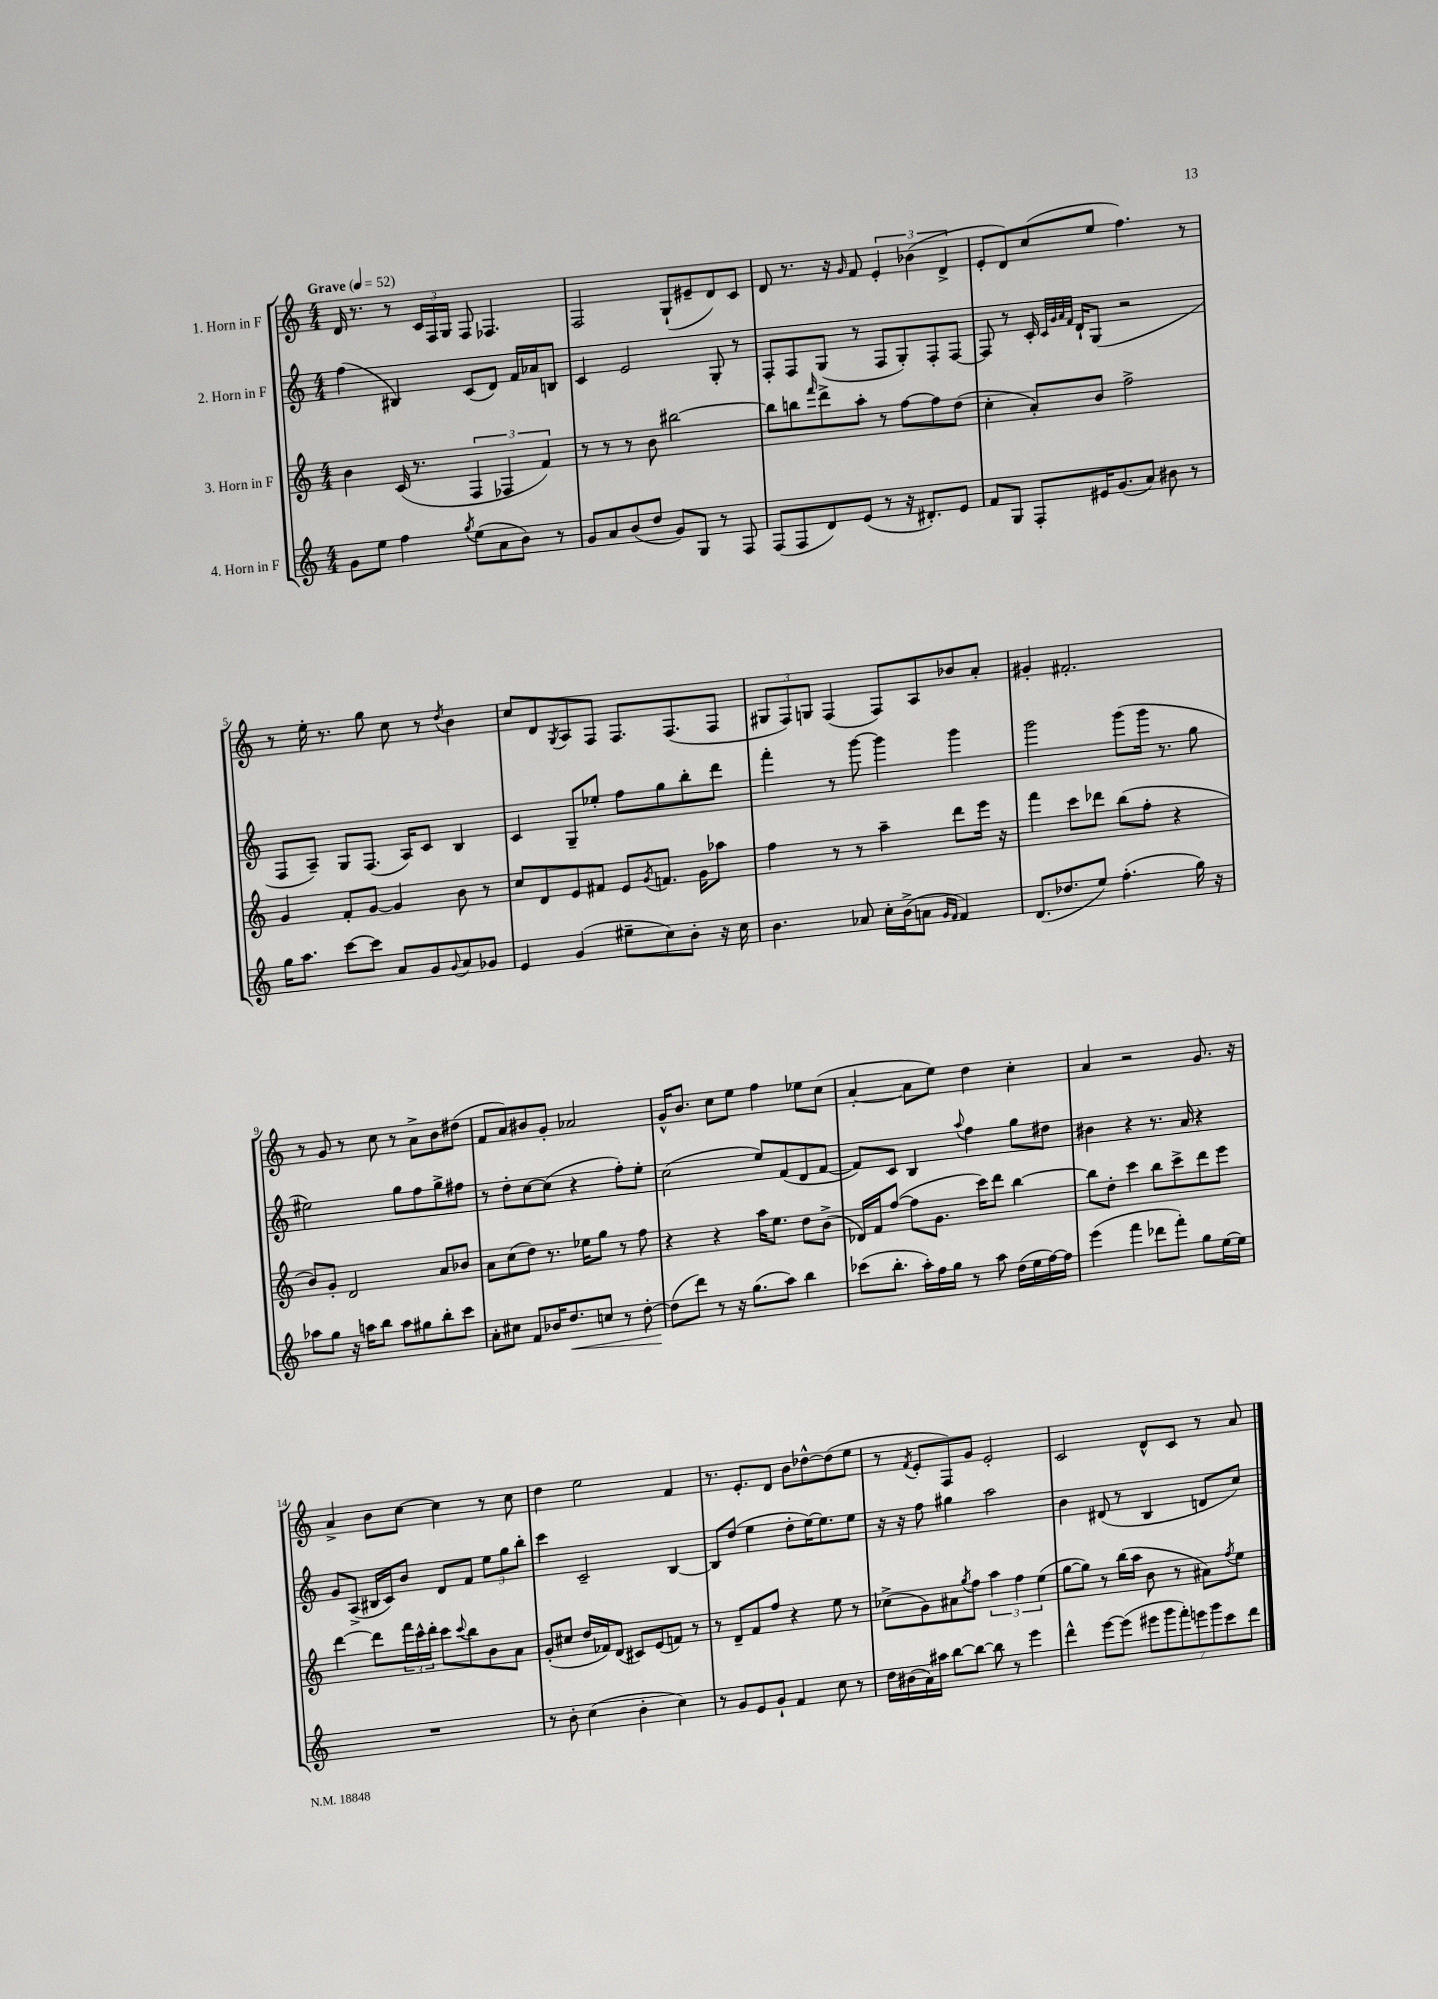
<<
\new StaffGroup <<
\new Staff = "s0" \with { instrumentName = "1. Horn in F" } {
    \clef treble \key c \major \numericTimeSignature \time 4/4 \tempo "Grave" 4 = 52
    d'16 r8. r8 \tuplet 3/2 { c'16 f16 g16 } f8 fes4. |
    f2 g8-!( eis'8-- d'8) c'8 |
    d'8 r8. r16 \grace { g'16 } f'8 \tuplet 3/2 { e'4-. bes'4( d'4-> } |
    e'8-. d'8) c''8( e''8 f''4.) r8 |
    r8 e''16-. r8. g''8 c''8 r8 \acciaccatura { d''8 } b'4 |
    c''8 d'8 \acciaccatura { g8 } a8 f8 f8. f8.( f8 |
    \tuplet 3/2 { gis8 f8) g8 } f4( f8) a8 bes'8 a'8-. |
    gis'4-. fis'2.-. |
    r8 g'8 r8 c''8 r8 a'8-> b'8 dis''8( |
    f'8 a'8) bis'8 g'8-. aes'2 |
    g'16-^ b'8. c''8 e''8 f''4 ees''8 c''8( |
    a'4~-. a'8 e''8) d''4 c''4-. |
    a'4 r2 g'8. r16 |
    a'4-> b'8 c''8~ c''4 r8 c''8 |
    d''4 e''2 f'4 |
    r8. e'8.-. d'8 b'8 des''8~-^ des''8( e''8 |
    r8 \acciaccatura { f'8 } e'8-. f8) g'8 e'2-. |
    c'2 d'8-^ c'8 r8 a'8 \bar "|." |
}
\new Staff = "s1" \with { instrumentName = "2. Horn in F" } {
    \clef treble \key c \major \numericTimeSignature \time 4/4
    f''4( bis4) c'8( d'8) f'16 aes'16 b8 |
    c'4 e'2 g8-. r8 |
    f8-. f8 g8( r8 f8 g8-.) f8-. f8~ |
    f8 r8 c'16-. \grace { c'32 g'32 a'32 f'32 } d'16-! g8( r2 |
    f8 a8--) g8 f8.( a16) c'8 b4 |
    c'4 g8-- ees''8-. f''8 g''8 b''8-. d'''8 |
    f'''4-. r8 g'''8~ g'''4 g'''4 |
    g'''2 g'''8( g'''16 r8. g''8 |
    eis''2) g''8 f''8 g''8-> fis''8 |
    r8 d''8-. c''8~ c''8( r4 f''8-.) e''8-. |
    c''2( e''8) f'8( d'8 f'8~ |
    f'8) c'8 b4 \appoggiatura { a''8 } f''4 g''8 dis''8 |
    bis'4 r4 r8. a'16 r4 |
    g'8 a8->( bis16 c'16) b'8 d'8 f'8 \tuplet 3/2 { e''8 g''8 b''8-. } |
    c'''4 c'2-- b4~ |
    b8 d''8( e''4 d''8-. e''16~) e''8. e''8 |
    r16 r16 f''8 gis''4 a''2 |
    b'4 dis'8( r8 b4 d'8 c''8) \bar "|." |
}
\new Staff = "s2" \with { instrumentName = "3. Horn in F" } {
    \clef treble \key c \major \numericTimeSignature \time 4/4
    b'4 c'16( r8. \tuplet 3/2 { f4 fes4 f'4) } |
    r8 r8 r8 b'8 bis''2~ |
    bis''8 b''8 \grace { f'''16 } d'''8-> a''8-. r8 f''8~ f''8 d''8( |
    c''4-. a'8-.) b'8 f''2-> |
    g'4 f'8-. g'8~ g'4 b'8 r8 |
    c''8 d'8 e'8 fis'8 e'8 \acciaccatura { g'8 } f'8. g'16 aes''8 |
    f''4 r8 r8 a''4-- d'''8 e'''16 r16 |
    f'''4 c'''8 des'''8 b''8( f''8-. r4 |
    b'8) g'8-. d'2 a'8 bes'8 |
    a'8 c''8( d''8) r8. ees''16 g''8 r8 f''8 |
    r4 r4 a''16 e''8. d''8 b'8->( |
    des'16) f'16 f''8~( f''8 g'8. c'''16) d'''8 b''4~ |
    b''8 d''8-. c'''4 b''8 c'''8-> d'''8 e'''8 |
    d'''4~ d'''8 \tuplet 3/2 { f'''16 c'''16-^ d'''16-. } c'''8 \appoggiatura { c'''8 } b''8 b'8 a'8 |
    g'8-.( cis''8 d''16 fes'16) d'8( cis'8) e'8( f'8) r8 |
    r8 d'8-- f'8 f''8 r4 e''8 r8 |
    ces''8->( g'8) ais'8 \acciaccatura { g''8 } f''8 \tuplet 3/2 { a''4 f''4 e''4( } |
    g''8~ g''8) r8 b''16( a''16 b'8 r8 ais'8) \acciaccatura { f''8 } e''8 \bar "|." |
}
\new Staff = "s3" \with { instrumentName = "4. Horn in F" } {
    \clef treble \key c \major \numericTimeSignature \time 4/4
    g'8 e''8 f''4 \acciaccatura { g''8 } e''8( a'8 b'8) r8 |
    g'8 a'8 b'8( d''8 g'8) g8 r8 f8 |
    f8( f8 d'8) e'8( r8 r16 dis'8.-.) e'8 |
    f'8 g8 f8-. eis'16 g'8.( a'8) bis'8 r8 |
    g''16 a''8. c'''8~ c'''8 a'8 g'8 \appoggiatura { g'8 } a'8 ges'8 |
    e'4 g'4( eis''8-- c''8) b'8-. r16 c''16 |
    b'4. aes'8 c''16-. b'16->( a'8 \grace { g'16 f'16 } f'4) |
    d'8.( des''8. e''8) f''4.-.( g''16) r16 |
    aes''8 g''8 r16 a''16 b''8 a''8 gis''8 b''8-. c'''8 |
    a'8-. cis''8 f'8 bes'16 d''8.\< c''8 r8 d''8~-. |
    d''8\!( d'''8) r8 r16 g''8.( a''8) b''4 |
    ces'''8( b''8.-. a''16-.) f''16 g''16 r8 a''8 d''16( e''16 f''16~) f''16 |
    e'''4( f'''4 des'''8 f'''8-.) g''8 e''16~ e''16 |
    R1 |
    r8 b'8-. c''4( b'4-. c''4) |
    r8 g'8 e'8 g'8-! f'4 c''8 r8 |
    d''16 bis'16( a'16) ais''16 b''8~ b''8~ b''8 r8 e'''4 |
    d'''4-^ e'''8~ e'''8( \tuplet 7/4 { eis'''8 g'''8 f'''8-.) e'''8 g'''8 c'''8 d'''8 } \bar "|." |
}
>>
>>
